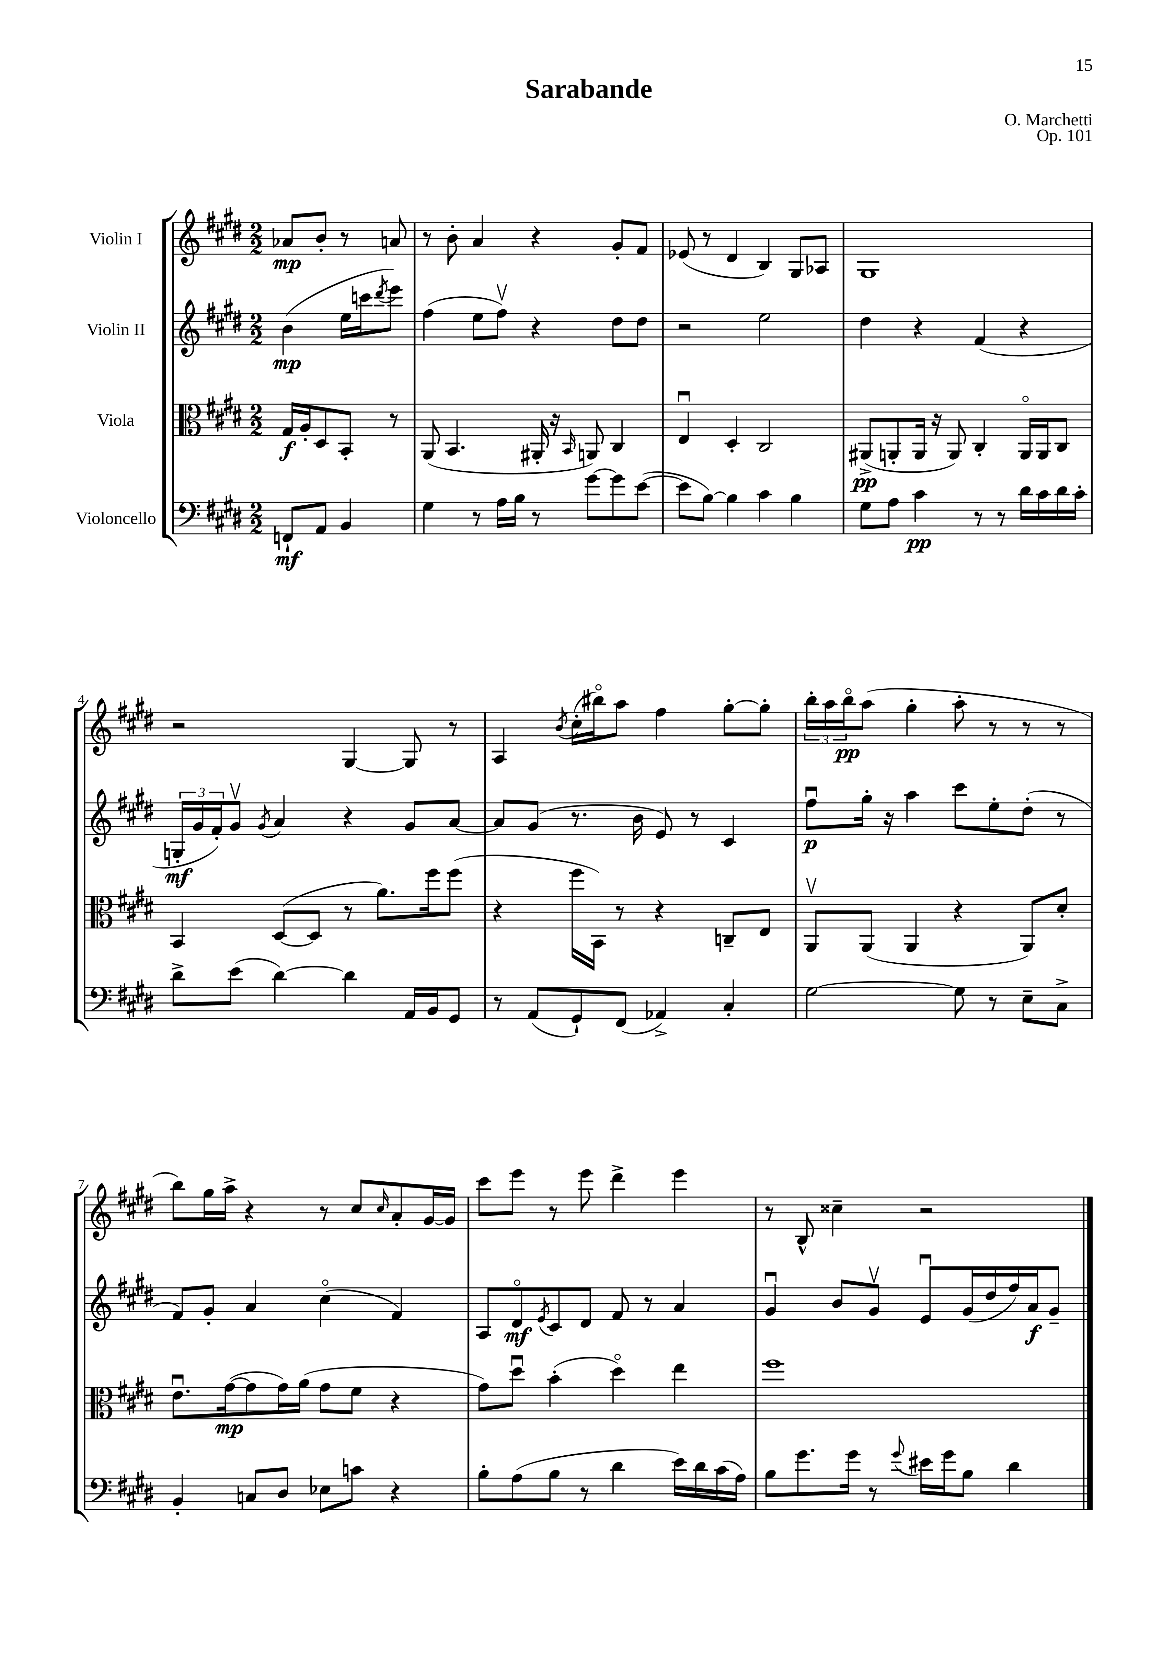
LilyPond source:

\header { title = "Sarabande" composer = "O. Marchetti" opus = "Op. 101" }
<<
\new StaffGroup <<
\new Staff = "s0" \with { instrumentName = "Violin I" } {
    \clef treble \key e \major \numericTimeSignature \time 2/2 \partial 2
    aes'8\mp b'8-. r8 a'8 |
    r8 b'8-. a'4 r4 gis'8-. fis'8 |
    ees'8( r8 dis'4 b4) gis8 aes8 |
    gis1 |
    r2 gis4~ gis8 r8 |
    a4 \acciaccatura { b'8 } cis''16-.( bis''16\flageolet) a''8 fis''4 gis''8~-. gis''8-. |
    \tuplet 3/2 { b''16-. a''16 b''16\flageolet\pp } a''8( gis''4-. a''8-. r8 r8 r8 |
    b''8) gis''16 a''16-> r4 r8 cis''8 \grace { cis''16 } a'8-. gis'16~ gis'16 |
    cis'''8 e'''8 r8 e'''8 dis'''4-> e'''4 |
    r8 b8-^ cisis''4-- r2 \bar "|." |
}
\new Staff = "s1" \with { instrumentName = "Violin II" } {
    \clef treble \key e \major \numericTimeSignature \time 2/2 \partial 2
    b'4\mp( e''16 c'''16 \acciaccatura { dis'''8 } e'''8) |
    fis''4( e''8 fis''8\upbow) r4 dis''8 dis''8 |
    r2 e''2 |
    dis''4 r4 fis'4( r4 |
    \tuplet 3/2 { g16-.\mf gis'16 fis'16-.) } gis'8\upbow \acciaccatura { gis'8 } a'4 r4 gis'8 a'8~ |
    a'8 gis'8( r8. b'16 e'8) r8 cis'4 |
    fis''8\downbow\p gis''16-. r16 a''4 cis'''8 e''8-. dis''8-.( r8 |
    fis'8) gis'8-. a'4 cis''4\flageolet( fis'4) |
    a8 dis'8\flageolet\mf \acciaccatura { e'8 } cis'8 dis'8 fis'8 r8 a'4 |
    gis'4\downbow b'8 gis'8\upbow e'8\downbow gis'16( dis''16 fis''16) a'16\f gis'8-- \bar "|." |
}
\new Staff = "s2" \with { instrumentName = "Viola" } {
    \clef alto \key e \major \numericTimeSignature \time 2/2 \partial 2
    gis16\f a16-. dis8 b,8-. r8 |
    a,8( b,4. ais,16-. r16 \grace { b,16 } a,8) cis4 |
    e4\downbow dis4-. cis2 |
    ais,8->\pp( a,8-. a,16 r16 a,8) cis4-. a,16\flageolet a,16 cis8 |
    b,4 dis8~( dis8 r8 a'8.) fis''16 fis''8( |
    r4 fis''16 b,16) r8 r4 c8-- e8 |
    a,8\upbow a,8( a,4 r4 a,8) dis'8-. |
    e'8.\downbow gis'16~\mp( gis'8 gis'16) a'16( gis'8 fis'8 r4 |
    gis'8) dis''8\downbow b'4-.( dis''4\flageolet) e''4 |
    fis''1 \bar "|." |
}
\new Staff = "s3" \with { instrumentName = "Violoncello" } {
    \clef bass \key e \major \numericTimeSignature \time 2/2 \partial 2
    f,8-!\mf a,8 b,4 |
    gis4 r8 a16 b16 r8 gis'8~ gis'8 e'8~( |
    e'8 b8~) b4 cis'4 b4 |
    gis8 a8 cis'4\pp r8 r8 dis'16 cis'16 dis'16 cis'16-. |
    dis'8-> e'8( dis'4~) dis'4 a,16 b,16 gis,8 |
    r8 a,8( gis,8-!) fis,8( aes,4->) cis4-. |
    gis2~ gis8 r8 e8-- cis8-> |
    b,4-. c8 dis8 ees8 c'8 r4 |
    b8-. a8( b8 r8 dis'4 e'16) dis'16 cis'16( a16) |
    b8 gis'8. gis'16 r8 \appoggiatura { gis'8 } eis'16 gis'16 b8 dis'4 \bar "|." |
}
>>
>>
